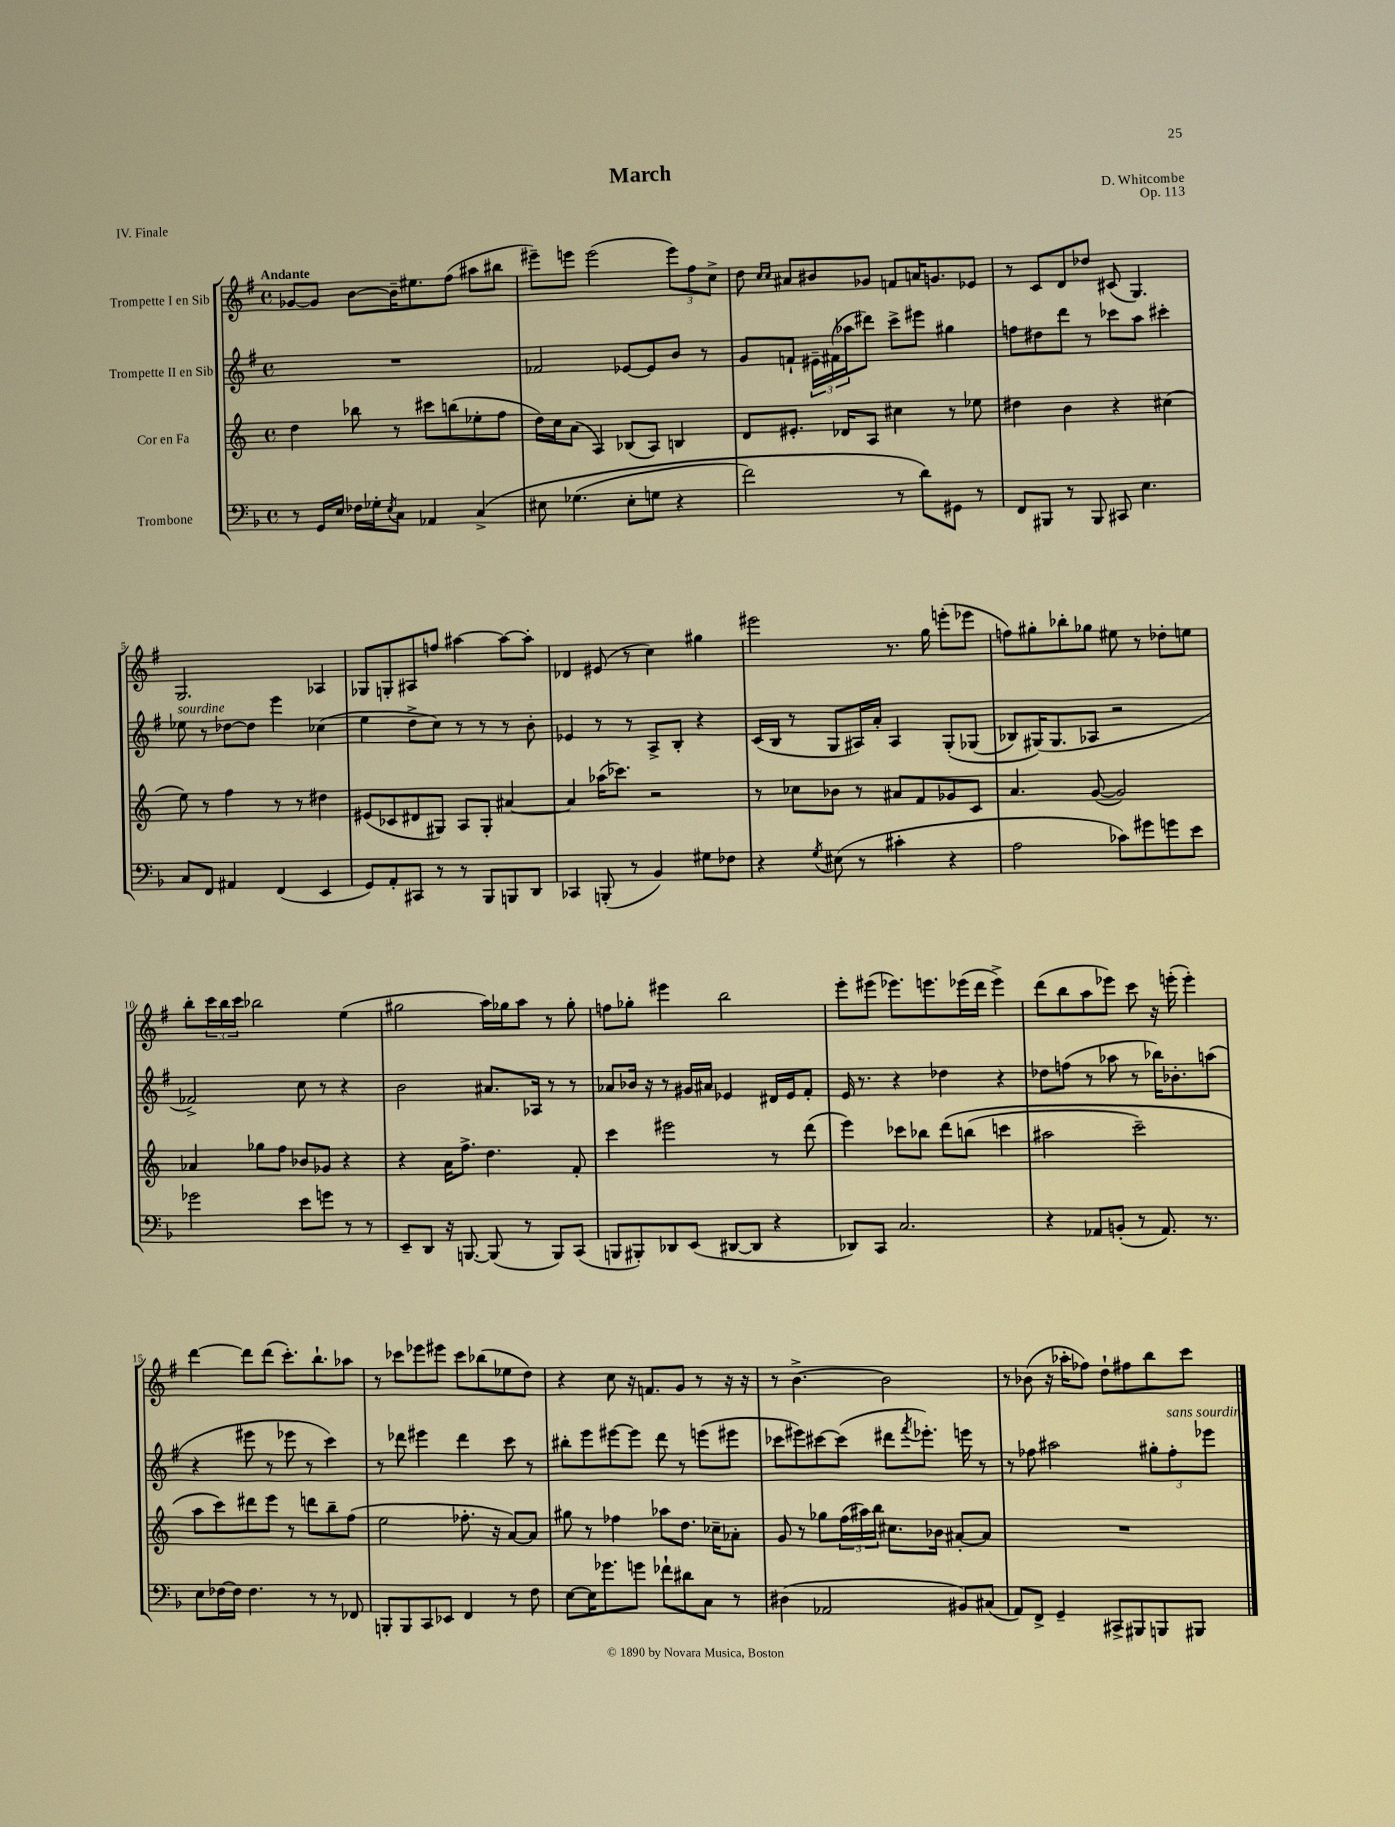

**kern	**kern	**kern	**kern
*part4	*part3	*part2	*part1
*staff4	*staff3	*staff2	*staff1
*I"Trombone	*I"Cor en Fa	*I"Trompette II en Sib	*I"Trompette I en Sib
*clefF4	*clefG2	*clefG2	*clefG2
*k[b-]	*k[]	*k[f#]	*k[f#]
*M4/4	*M4/4	*M4/4	*M4/4
*met(c)	*met(c)	*met(c)	*met(c)
=1	=1	=1	=1
!	!	!	!LO:TX:a:B:t=Andante
8r	4dd\	1r	[8g-X/L
16GG/LL	.	.	8g-/J]
16E/JJ	.	.	.
16F-X\LL	8bb-X\	.	[8b\L
16G-X'\J	.	.	.
8qE/	.	.	.
8C\J	8r	.	16b~\K]
.	.	.	8.ee#X\
4AA-X/	8ccc#X\L	.	.
.	(8bbn\	.	(8ff#\J
(4C^/	8ee-X'\	.	8aa#X\L
.	8ff\J	.	8bb#X\J
=2	=2	=2	=2
8E#X\	16dd\LL)	2f-X/	8eee#X~\L)
.	16cc\J	.	.
(4.G-X\	(8a\J	.	8eeen\J
.	4A/)	.	(2eee\
8E#'\L	(8B-X/L	[8e-X/L	.
8Gn\J	8A/J)	8e-/]	.
4r	4Bn/	8b/J	12eee\L)
.	.	.	12ff#\
.	.	8r	.
.	.	.	12cc^\J
=3	=3	=3	=3
2f\)	8d/L	8g/L	8dd\
.	.	.	16qqcc/LL
.	.	.	16qqcc/JJ
.	8.e#X'/J	8fn`/J	8a#X/L
.	.	24e#X~\LL	8b#X/
.	.	(24f#X\	.
.	16d-X/KL	.	.
.	.	24aa-X\J	.
.	8A/J	8ddd#X\J)	8g-X/J
8r	4cc#X\	8ccc^\L	8fn/L
8d\L)	.	8eee#X\J	16an/K
.	.	.	8.gn/
8GG#X\J	8r	4gg#X\	.
8r	8ee-X\	.	8e-X/J
=4	=4	=4	=4
8FF/L	4dd#X\	8ffn\L	8r
8BBB#X/J	.	8dd#X\	8c/L
8r	4b\	8ddd\J	8d/
8BBB#/	.	8r	8dd-X/J
8CC#X/	4r	8ccc-X\L	(8c#X/
4.E\	.	8aa\J	4.G/)
.	(4cc#X\	4ccc#X'\	.
!!LO:LB:g=z
=5	=5	=5	=5
!	!	!LO:TX:a:i:t=sourdine	!
8C/L	8ee\)	8ee-X\	2.G/
8FF/J	8r	8r	.
4AA#X/	4ff\	[8dd-X\L	.
.	.	8dd-\J]	.
(4FF/	8r	4eee\	.
.	8r	.	.
4EE/	4dd#X\	(4cc-X\	4A-X/
=6	=6	=6	=6
8GG/L)	(8e#X/L	4ee\	8G-X/L
8AA'/	8c-X/	.	8Gn'/
8CC#X/J	8d#X/	8dd^\L	8A#X/
8r	8G#X/J)	8cc\J)	8ffn/J
8r	8A/L	8r	[4aa#X\
8BBB-/L	8G#'/J	8r	.
8BBBn/	[4a#X/	8r	8aa#\L_
8DD/J	.	8b'\	8aa#'\J]
=7	=7	=7	=7
4CC-X/	4a#/]	4e-X/	4d-X/
(8BBBn'/	(16aa-X\KL	8r	(8e#X/
.	8.ccc-X\J)	.	.
8r	.	8r	8r
4BB-/)	2r	8A^/L	4cc\)
.	.	8B'/J	.
8G#X\L	.	4r	4gg#X\
8F-X\J	.	.	.
=8	=8	=8	=8
4r	8r	(16c/LL	2eee#X\
.	.	16B/JJ	.
.	8cc-X\L	8r	.
8qG/	.	.	.
(8E#X\	8b-X\J	8G/L	.
8r	8r	16A#X/L)	.
.	.	16a'/JJ	.
4c#X'\	8a#X/L	4A#/	8.r
.	8f/	.	.
.	.	.	16gg\
4r	8g-X/	(8G'/L	(8eeen'\L
.	8c/J	(8G-X/J	8eee-X\J
=9	=9	=9	=9
2A\	4.a/	8B-X/L)	8ffn\L)
.	.	(16G#X/K)	8gg#X'\
.	.	8.G#/	.
.	.	.	8bb-X'\
.	([8g/	8A-X/J	8gg-X\J
8c-X\L)	2g/])	2r	8ee#X\
8g#X\	.	.	8r
8gn\	.	.	8dd-X'\L
8e\J	.	.	8een\J
!!LO:LB:g=z
=10	=10	=10	=10
2g-X\	4a-X/	2f-X^/)	8bb'\L
.	.	.	24ccc\L
.	.	.	24bb\
.	.	.	24ccc\JJ
.	8gg-X\L	.	2bb-X\
.	8ff\J	.	.
8e\L	8b-X/L	8cc\	.
8gn\J	8g-X/J	8r	.
8r	4r	4r	(4ee\
8r	.	.	.
=11	=11	=11	=11
8EE~/L	4r	2b\	2gg#X\
8DD/J	.	.	.
16r	16a\KL	.	.
[8.BBBn/	8.ff^\J	.	.
(8BBB/]	4.dd\	8.a#X/L	16aa\LL)
.	.	.	16gg-X\J
8r	.	.	8aa\J
.	.	16A-X/Jk	.
8BBB/L)	.	8r	8r
(8CC/J	8f'/	8r	8gg-'\
=12	=12	=12	=12
8BBBn/L	4ccc\	8a-X/L	8ffn\L
8BBB#X'/)	.	16b-X/Jk	8gg-X'\J
.	.	16r	.
8DD-X/	2eee#X\	8r	4eee#X\
(8EE/J	.	16g#X/LL	.
.	.	16a#X/JJ	.
[8DD#X/L	.	4e-X/	2bb\
8DD#/J]	.	.	.
4r	8r	16d#X/LL	.
.	.	16e-/J	.
.	(8ddd\	8f#'/J	.
=13	=13	=13	=13
8DD-X/L)	4eee\)	16e/	8eee'\L
.	.	8.r	.
8CC/J	.	.	(8eee#X\J
2.C/	8ccc-X\L	4r	8.eee-X\L)
.	8bb-X\J	.	.
.	.	.	8.eeen\
.	(8ddd\L	4dd-X\	.
.	(8bbn\J	.	(16eee-X\L
.	.	.	16ddd\JJ
.	4cccn\	4r	4eee-^\)
=14	=14	=14	=14
4r	2aa#X\	8dd-X\L	(8ddd\L
.	.	(8ffn\J	8bb\
8AA-X/L	.	8r	8aa\
(8BBn'/J	.	8aa-X\	8eee-X\J)
8r	2ccc~\)	8r	8ccc\
8.AA-/)	.	16bb-X\KL)	16r
.	.	8.b-X'\	(16eeen'\
.	.	.	4eee'\)
8.r	.	.	.
.	.	(8aan\J	.
!!LO:LB:g=z
=15	=15	=15	=15
8E\L	8aa\L	4r	[4ddd\
[16F-X\L	8ccc\)	.	.
16F-\JJ]	.	.	.
4.F-\	8ddd#X\	8eee#X\	8ddd\L]
.	8eee\J	8r	(8ddd\J
.	8r	8eee-X\	8.ccc'\L)
8r	8dddn\L	8r	.
.	.	.	8.bb`\
8r	8bb~\	4ccc\)	.
8FF-X/	(8ff\J	.	8aa-X\J
=16	=16	=16	=16
8BBBn'/L	2ee\	8r	8r
8BBB/	.	8ddd-X\	8ccc-X\L
8CC/	.	4eee#X\	8eee-X\
8EE-X/J	.	.	8eee#X\J
4FF/	8.ff-X'\	4ddd-\	8ccc-\L
.	.	.	(8bb-X\
.	16r	.	.
8r	[8a/L)	8ccc\	8ee-X\
8F\	8a/J]	8r	8dd\J)
=17	=17	=17	=17
[8E\L	8gg#X\	8bb#X'\L	4r
16E\K]	8r	8eee\	.
8.g-X\	.	.	.
.	4ff-X\	[8eee#X\	8cc\
8gn\J	.	8eee#\J]	16r
.	.	.	8.fn/L
8f-X`\L	8aa-X\L	8ddd\	.
8d#X\	8.dd\J	8r	8g/J
8C\J	.	(8eeen\L	8r
.	16cc-X~\KL	.	.
8r	8a-X'\J	8eee#X\J	16r
.	.	.	16r
=18	=18	=18	=18
(4D#X\	8g/	8ccc-X\L	8r
.	8r	8eee#X\)	[4.b^\
2AA-X/	8gg-X\L	[8ccc#X\	.
.	(24ff\L	(8ccc#\J]	.
.	24aa#X\)	.	.
.	24bb\JJ	.	.
.	8.cc#X\L	8ddd#X\L	2b\]
.	.	8qfff#/	.
.	.	8.eee-X'\J)	.
.	16b-X\Jk	.	.
8BB#X/L)	[8a#X'/L	.	.
.	.	16eeen\	.
(8C#X/J	8a#/J]	8r	.
=19	=19	=19	=19
8AA/L)	1r	8r	8r
8FF^/J	.	8ff-X\	(8b-X\
4GG~/	.	2aa#X\	16r
.	.	.	16aa-X'\KL
.	.	.	8ff-X\J)
8CC#X^/L	.	.	8dd`\L
8BBB#X/	.	.	8ff#X\
8BBBn/	.	12gg#X'\L	8bb\
!	!	!LO:TX:a:i:t=sans sourdine	!
.	.	12ff-'\	.
8BBB#X/J	.	.	8ccc\J
.	.	12eee-X\J	.
==	==	==	==
*-	*-	*-	*-
